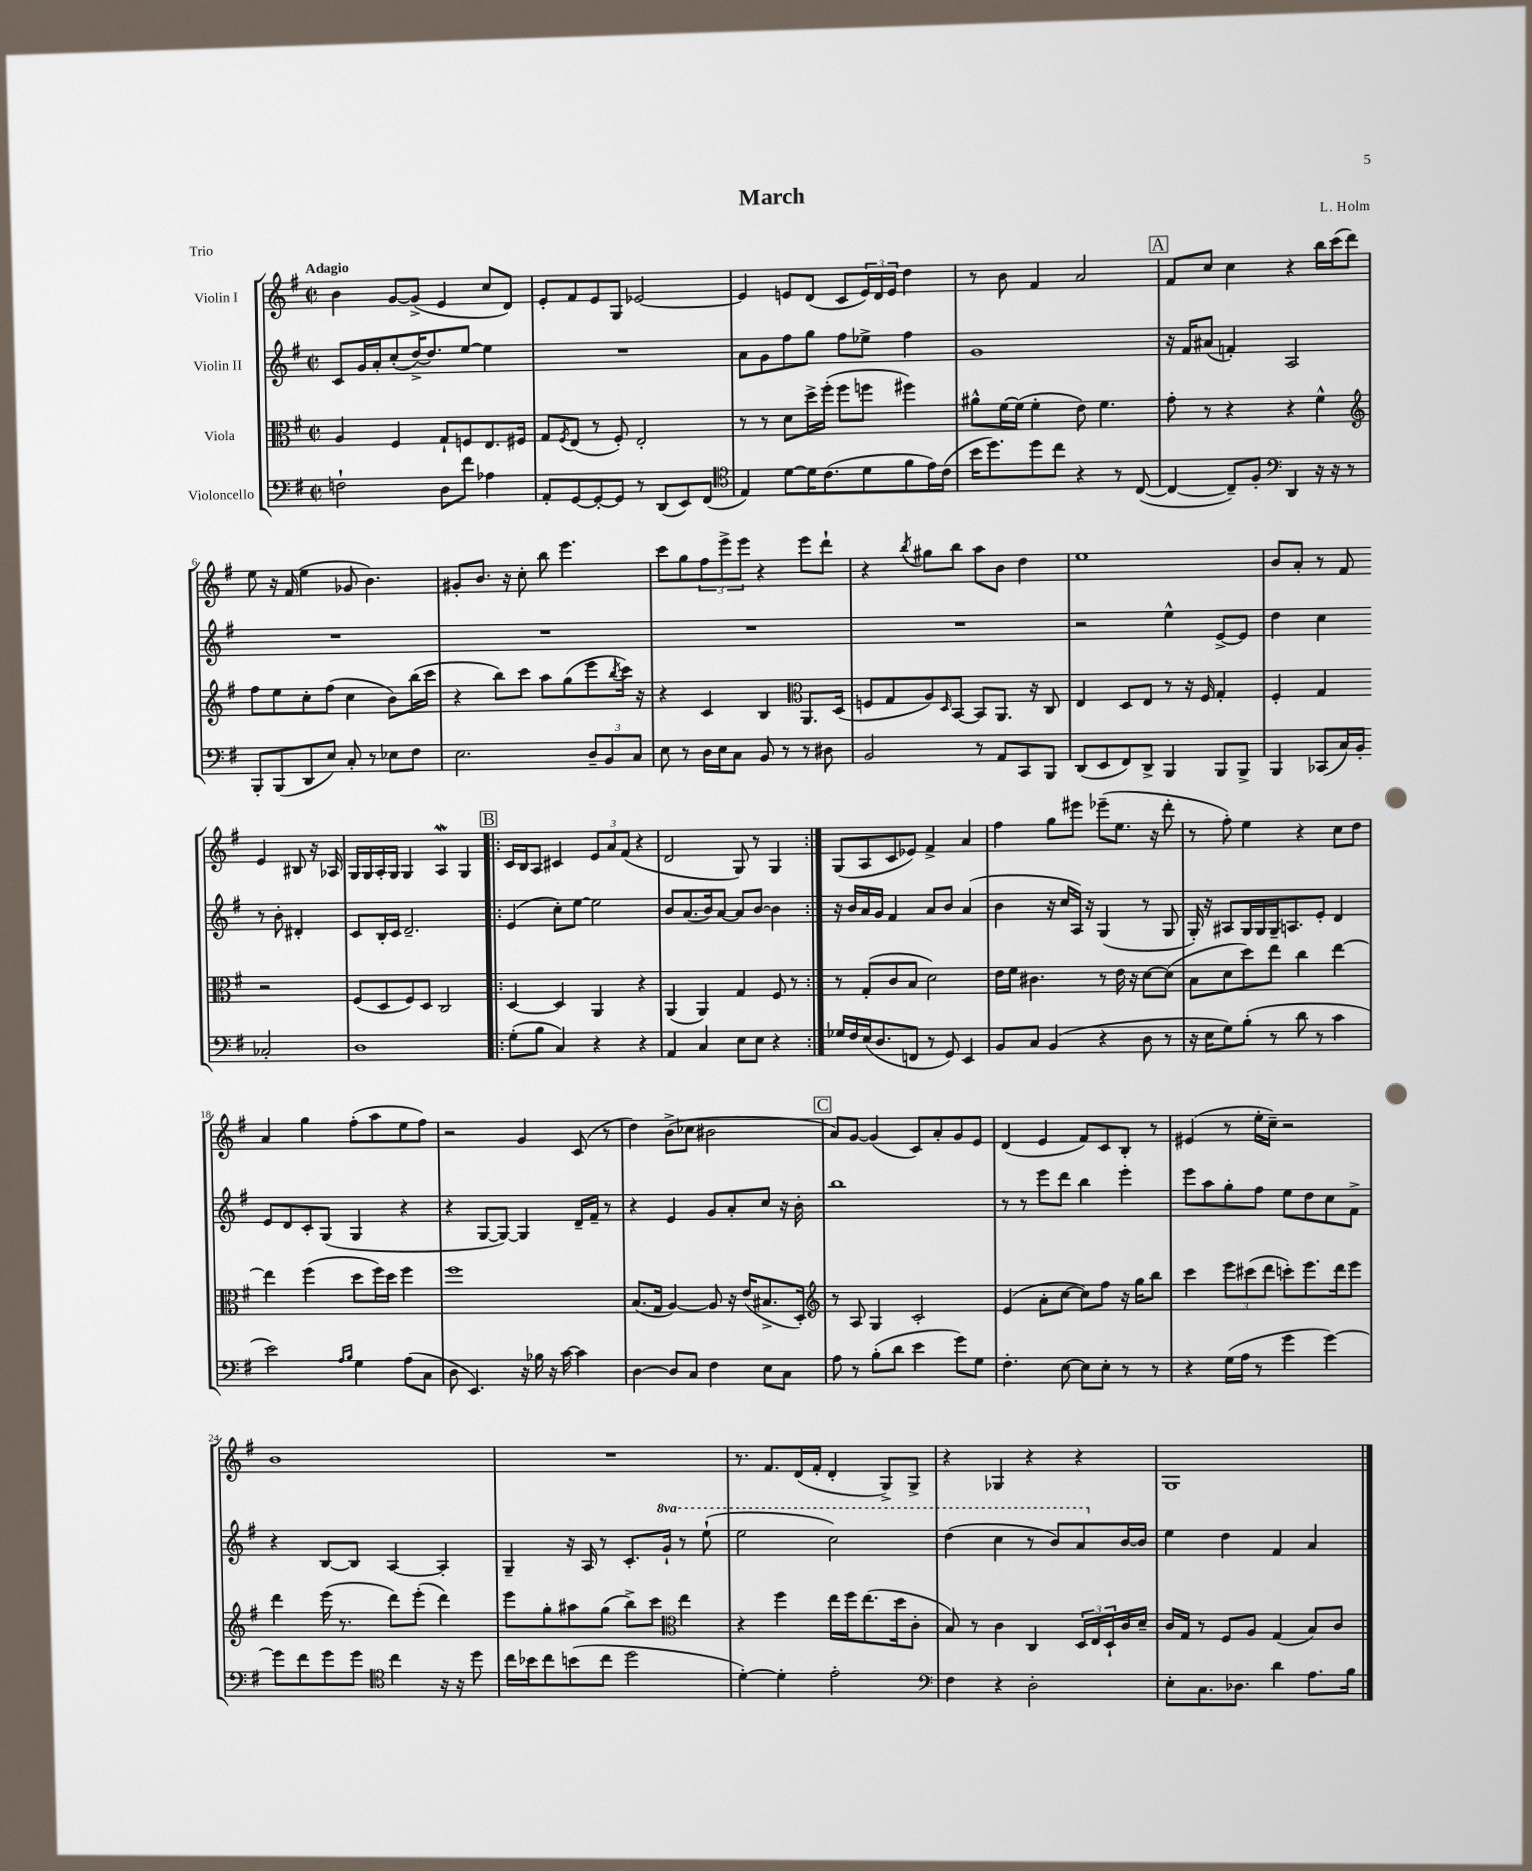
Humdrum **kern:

**kern	**kern	**kern	**kern
*staff4	*staff3	*staff2	*staff1
*clefF4	*clefC3	*clefG2	*clefG2
*k[f#]	*k[f#]	*k[f#]	*k[f#]
*M2/2	*M2/2	*M2/2	*M2/2
*met(c|)	*met(c|)	*met(c|)	*met(c|)
2F`\	4A/	8c/L	4b\
.	.	16g/L	.
.	.	16a'/J	.
.	4F#/	(8cc'/	[8g/L
.	.	[16dd^/K)	(8g^/]J
.	.	8.dd/]	.
8D\L	8G`/L	.	4e/
8f#\J	8F/	[8ee/J	.
4A-\	8.E/	4ee\]	8cc/L
.	.	.	8d/J)
.	16F#/Jk	.	.
=	=	=	=
8AA'/L	8G/L	1r	8e'/L
.	8qF#/	.	.
[8GG/	(8E/J	.	8f#/
8GG'/_	8r	.	8e/
8GG/]J	8F#'/)	.	8G/J
8r	2E'/	.	[2e-/
(8DD/L	.	.	.
8EE/)	.	.	.
(8FF#/J	.	.	.
=	=	=	=
*clefC4	*	*	*
4E/)	8r	8a\L	4e-/]
.	8r	8g\	.
[8d\L	8d\L	8ff#\	8e/L
16d\]K	16dd^\L	8gg\J	(8d/J
(8.c\	(16ff#'\JJ	.	.
.	8ff#\L	8ff#\L	8c/L
8d\	8ff\J	8ee-^\J	24e/L)
.	.	.	24d/
.	.	.	24e/JJ
8f#\	4ff#\)	4ff#\	4dd\
16e\L)	.	.	.
(16c\JJ	.	.	.
=	=	=	=
16b\LK	8a#^^\L	1g	8r
8.dd\)	.	.	.
.	[16f#\L	.	8b\
.	(16f#\]JJ	.	.
8dd\	4f#'\	.	4f#/
8cc\J	.	.	.
4r	8e\)	.	2a/
.	4.f#\	.	.
8r	.	.	.
([8C/	.	.	.
=	=	=	=
4C/_	8g'\	16r	8f#/L
.	.	16f#/LK	.
.	8r	(8a#/J	8cc/J
8C~/]L)	4r	4f'/)	4cc\
8F#'/J	.	.	.
*clefF4	*	*	*
4DD/	4r	2A/	4r
16r	4f#^^\	.	16bb\LL
16r	.	.	(16ccc\J
8r	.	.	8ddd\J)
=	=	=	=
*	*clefG2	*	*
8BBB'/L	8ff#\L	1r	8ee\
(8BBB/	8ee\	.	16r
.	.	.	(16f#/
8DD/	8cc'\	.	4ee\
8E/J)	(8ff#\J	.	.
8C'/	4cc\	.	8g-/
8r	.	.	4.b\)
8E-\L	8b\L)	.	.
8F#\J	(16bb\L	.	.
.	16ccc\JJ	.	.
=	=	=	=
2.E\	4r	1r	8g#'/L
.	.	.	8.b/J
.	8bb\L)	.	.
.	.	.	16r
.	8ccc\J	.	8cc'\
.	8aa\L	.	8bb\
.	(8gg\	.	4.eee\
12D~/L	8eee\	.	.
12BB/	.	.	.
.	8qbb/	.	.
.	16ccc\Jk)	.	.
12C/J	.	.	.
.	16r	.	.
=	=	=	=
8E\	4r	1r	8ccc\L
8r	.	.	8gg\
16D\LL	4c/	.	12ff#\
16E\J	.	.	.
.	.	.	12eee^\
8C\J	.	.	.
.	.	.	12eee\J
8BB/	4B/	.	4r
8r	.	.	.
*	*clefC3	*	*
8r	8.AA/L	.	8eee\L
8D#\	.	.	8ddd`\J
.	(16D/Jk	.	.
=	=	=	=
2BB/	8F/L	1r	4r
.	8G/	.	.
.	.	.	8qbb/
.	8A/)	.	8gg#\L
.	16qqD/	.	.
.	[8BB/J	.	8bb\J
8r	8BB/]L	.	8aa\L
8AA/L	8.AA/J	.	8b\J
8CC/	.	.	4dd\
.	16r	.	.
8BBB/J	8C/	.	.
=	=	=	=
(8DD/L	4E/	2r	1ee
8EE/	.	.	.
8FF#/)	8D/L	.	.
8DD^/J	8E/J	.	.
4BBB/	8r	4ee^^\	.
.	16r	.	.
.	16F#/	.	.
8BBB/L	4G'/	[8e^/L	.
8BBB^/J	.	8e/]J	.
=	=	=	=
4BBB/	4F#'/	4dd\	8b/L
.	.	.	8a'/J
(8CC-/L	4G/	4cc\	8r
16C/L)	.	.	8f#/
16BB'/JJ	.	.	.
2C-'/	2r	8r	4e/
.	.	8b'\	.
.	.	4d#'/	8B#/
.	.	.	16r
.	.	.	16A-/
=	=	=	=
1D	(8F#/L	8c/L	16G/LL
.	.	.	16G/
.	8D/	16B'/L	16A'/
.	.	16c/JJ	16G/JJ
.	8F#/)	2.d~/	4G/
.	8D/J	.	.
.	2C/	.	4A/
.	.	.	4G/
=!|:	=!|:	=!|:	=!|:
(8G'\L	[4D/	(4e/	16c/LL
.	.	.	16B/J
8B\J	.	.	8A/J
4C/)	4D/]	8cc'\L)	4c#/
.	.	[8ee\J	.
4r	4AA/	2ee\]	12e/L
.	.	.	12a/
.	.	.	(12f#/J
4r	4r	.	4r
=	=	=	=
4AA/	(4AA/	8b/L	2d/
.	.	(8.a/	.
4C/	4AA/)	.	.
.	.	16b/k)	.
.	.	[8a/J	.
8E\L	4G/	8a/]L	8G/)
8E\J	.	[8b/J	8r
4r	8F#/	4b\]	4G/
.	8r	.	.
=:|!	=:|!	=:|!	=:|!
16G-/LL	8r	16r	(8G/L
16F#/	.	16b/LL	.
(16E/J	(8G'/L	16a/	8A/
8.D/	.	16g/JJ	.
.	8c/	4f#/	8c/
8FF/J	8B/J	.	8e-/J)
8r	2d\)	8a/L	4f#^/
8GG/)	.	8b/J	.
4EE/	.	(4a/	4a/
=	=	=	=
8BB/L	16e\LL	4b\	4ff#\
.	16f#\JJ	.	.
8C/J	4.c#\	.	.
(4BB/	.	16r	8gg\L
.	.	16cc/LL	.
.	.	16A/JJ)	8eee#\J
.	.	16r	.
4r	8r	(4G/	(8eee-~\L
.	16e\	.	8.ee\J
.	16r	.	.
8D\	[8d\L	8r	.
.	.	.	16r
8r	(8d\]J	8G/	8ddd'\
=	=	=	=
16r	8B\L	16G'/)	8r
16E\LK	.	16r	.
8G\)	8d\	8A#/L	8ff#'\)
(8B'\J	8dd\)	16G/L	4ee\
.	.	16G/	.
8r	8ee\J	16G~/J	.
.	.	8.A/	.
8d\	4cc\	.	4r
8r	.	8e'/J	.
4c\	[4ee\	4d/	8cc\L
.	.	.	8dd\J
=	=	=	=
2e\)	4ee\]	8e/L	4a/
.	.	8d/	.
.	(4ff#\	8c'/	4gg\
.	.	(8G/J	.
16qqA/LL	.	.	.
16qqB/JJ	.	.	.
4G\	8dd\L	4G/	(8ff#'\L
.	16ff#\L)	.	8aa\
.	16dd\JJ	.	.
(8A\L	4ff#\	4r	8ee\
8C\J	.	.	8ff#\J)
=	=	=	=
8D\	1ff#	4r	2r
4.EE/)	.	.	.
.	.	[8G/L	.
.	.	8G/_J)	.
16r	.	4G/]	4g/
16B-\	.	.	.
16r	.	.	.
[16c\	.	.	.
4c\]	.	16d~/LL	(8c/
.	.	16f#~/JJ	.
.	.	8r	8r
=	=	=	=
[4D\	(8.B/L	4r	4dd\)
.	16G/Jk	.	.
8D/]L	[4A/)	4e/	(8b^\L
8C/J	.	.	8cc-\J
4F#\	8A/]	8g/L	2b#\
.	16r	8a'/	.
.	(16e/LK	.	.
8E\L	8.B#^/	8cc/J	.
8C\J	.	16r	.
.	16D'/Jk)	16b'\	.
=	=	=	=
*	*clefG2	*	*
8A\	8r	1bb	8a/L)
8r	8A/	.	[8g/J
(8B'\L	4G/	.	(4g/]
8d\J	.	.	.
4e\	2c'/	.	8c/L)
.	.	.	8a'/
8g\L)	.	.	8g/
8G\J	.	.	8e/J
=	=	=	=
4.F#'\	(4e/	8r	(4d/
.	.	8r	.
.	8a'\L	8eee\L	4e/
[8E\	[8cc\J	8ddd\J	.
8E\]L	8cc\]L)	4bb\	8f#/L)
8E'\J	8ff#\J	.	8c/
8r	16r	4eee'\	8B'/J
.	16gg\LK	.	.
8r	8bb\J	.	8r
=	=	=	=
4r	4ccc\	8eee\L	(4e#/
.	.	8aa\	.
(16G\LL	12eee\L	8gg'\	8r
16A\JJ	.	.	.
.	(12ccc#\	.	.
8r	.	8ff#\J	16ee'\LL
.	12ddd\J	.	.
.	.	.	16cc~\JJ)
4g\	8ccc'\L)	8ee\L	2r
.	8.eee\	8dd\	.
[4g\)	.	8cc\	.
.	16ddd\k	.	.
.	8eee\J	8f#^\J	.
=	=	=	=
8g\]L	4ddd\	4r	1b
8f#\	.	.	.
8g\	(16eee\	[8B/L	.
.	8.r	.	.
8g\J	.	8B/]J	.
*clefC4	*	*	*
4cc\	8ddd\L)	[4A/	.
.	(8eee'\J	.	.
16r	4ddd\)	4A'/]	.
16r	.	.	.
8dd\	.	.	.
=	=	=	=
16cc\LL	8eee\L	4G~/	1r
16b-\J	.	.	.
8cc\	8gg'\	.	.
(8b\	8aa#\	16r	.
.	.	16A/	.
8cc\J	(8gg\J	8r	.
2dd\	8bb^\L)	8.c'/L	.
.	8ccc\J	.	.
.	.	16gg`/Jk	.
*	*clefC3	*	*
.	4ee\	8r	.
.	.	(8eee`\	.
=	=	=	=
[4d'\)	4r	2eee\	8.r
.	.	.	8.f#/L
4d'\]	4ff#\	.	.
.	.	.	(16d/L
.	.	.	16f#'/JJ
2e'\	16ee\LL	2ccc\)	4d'/
.	16ff#\J	.	.
.	(8.ee\	.	.
.	.	.	8G^/L)
.	16dd\k	.	.
.	8c'\J	.	8G^/J
=	=	=	=
*clefF4	*	*	*
4F#\	8B/)	(4ddd\	4r
.	8r	.	.
4r	4c\	4ccc\	4G-/
2D'\	4C/	8r	4r
.	.	8bb/L)	.
.	24D/LL	8aa/	4r
.	24E/	.	.
.	24D`/	.	.
.	16c/	[16b/L	.
.	16d~/JJ	16b/]JJ	.
=	=	=	=
8E'\L	16c/LL	4ee\	1G
.	16G/JJ	.	.
8.C\	8r	.	.
.	8F#/L	4dd\	.
8.D-\J	.	.	.
.	8A/J	.	.
4d\	(4G/	4f#/	.
8.A\L	8B/L)	4a/	.
.	8c/J	.	.
16B\Jk	.	.	.
==	==	==	==
*-	*-	*-	*-
